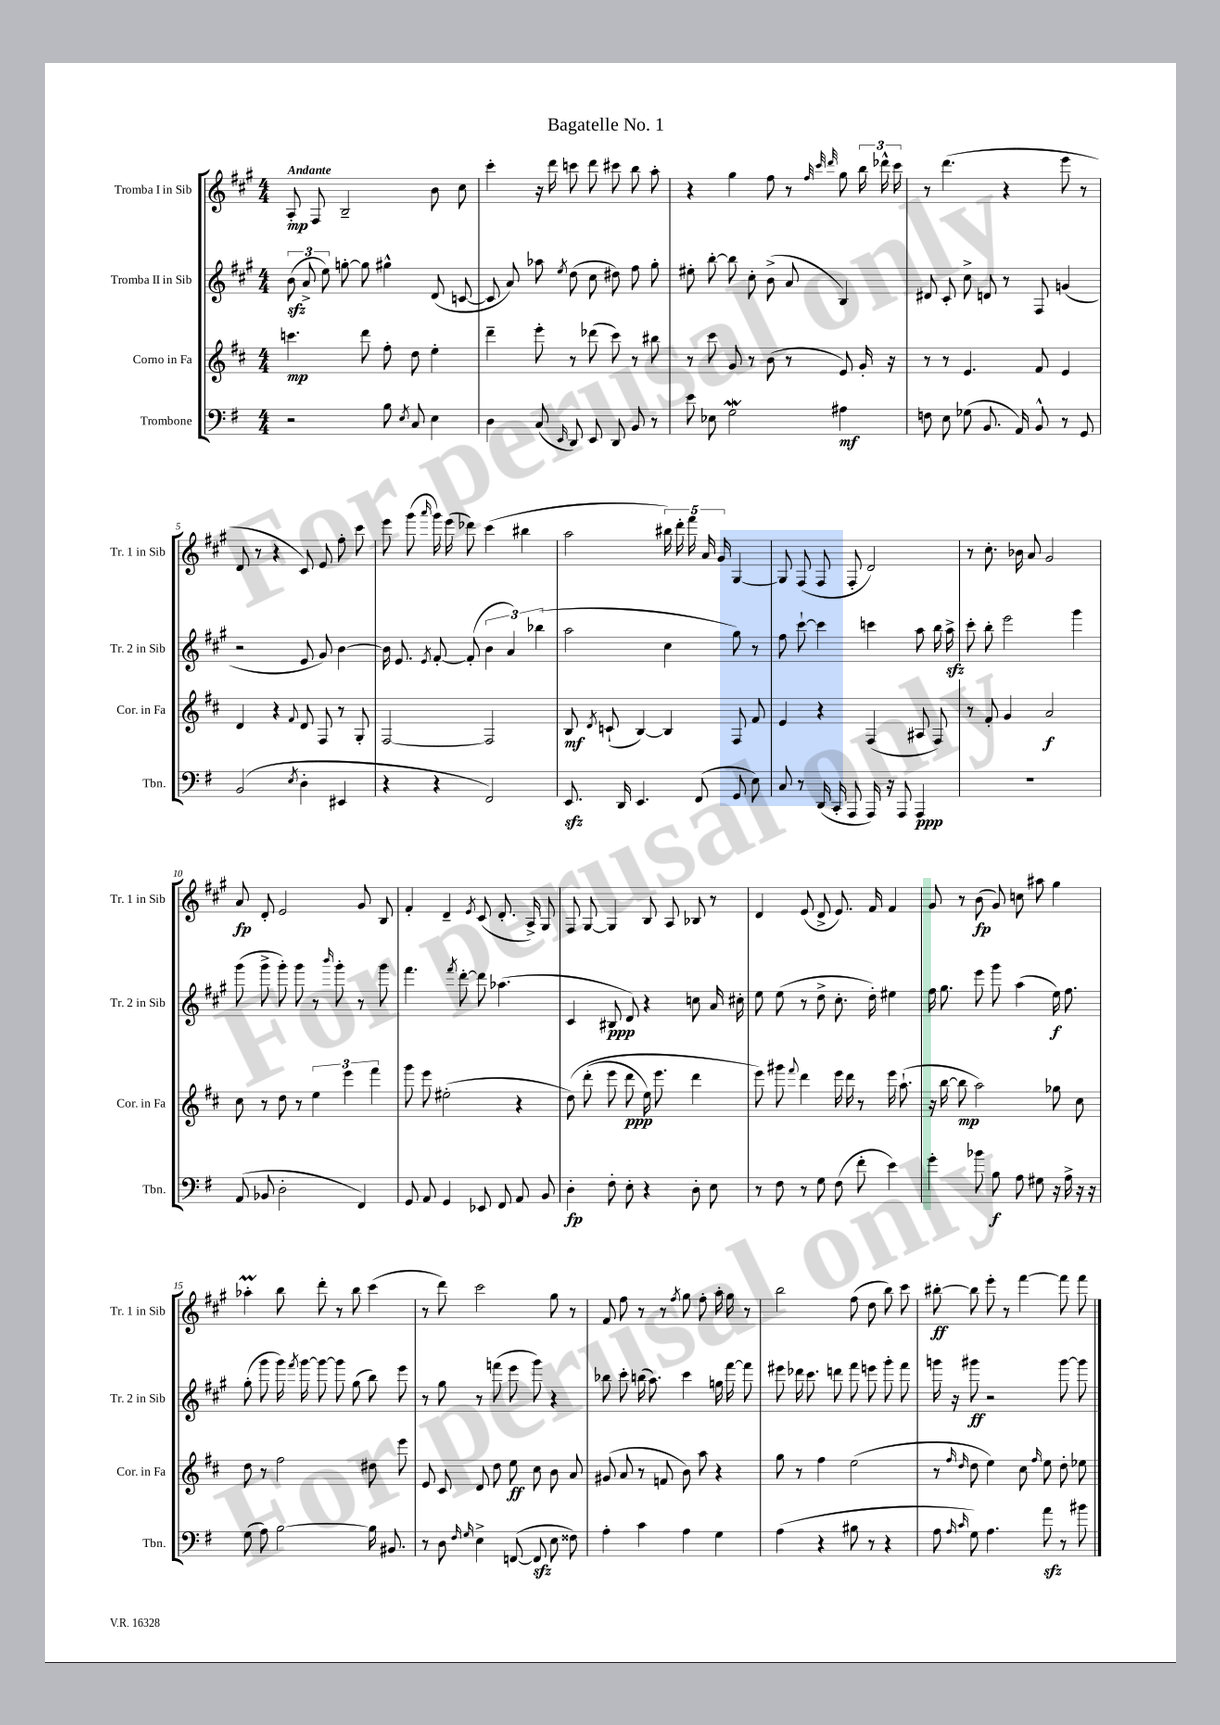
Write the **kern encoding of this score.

**kern	**kern	**kern	**kern
*staff4	*staff3	*staff2	*staff1
*clefF4	*clefG2	*clefG2	*clefG2
*k[f#]	*k[f#c#]	*k[f#c#g#]	*k[f#c#g#]
*M4/4	*M4/4	*M4/4	*M4/4
2r	4.ccc\	(12b\	8A'/
.	.	12a^/	.
.	.	.	8F#/
.	.	12ee\)	.
.	.	[8gg'\	2B~/
.	8ddd\	8gg\]	.
8B\	8ff#'\	4gg#^^\	.
8qE/	.	.	.
8C/	8dd\	.	.
4E\	4ee'\	(8d/	8b\
.	.	[8c/	8cc#\
=	=	=	=
4D\	4ddd~\	8c/]	4ccc#'\
.	.	8a/)	.
(8C/	8eee'\	8aa-\	16r
.	.	.	16ddd\
16qqEE/	.	8qee/	.
8DD/)	8r	(8dd\	8ccc\
8EE/	(8ddd-\	8cc#\	8ddd\
8DD/	8ccc#\)	8dd#\)	8ccc#\
8BB/	8r	8ff#\	8bb\
8r	8bb#\	8gg#'\	8aa'\
=	=	=	=
8e\	8r	8ee#'\	4r
8E-\	8ccc#\	[8bb'\	.
2G\	8g/	8bb\]	4gg#\
.	8r	8cc#'\	.
.	(8b\	(8b^\	8ff#\
.	8r	8a/	8r
.	.	.	32qqff#/
.	.	.	32qqccc#/
.	.	.	32qqddd/
4A#\	8e/)	4B/)	8gg#\
.	16g'/	.	24bb\
.	.	.	24ddd-^^\
.	16r	.	.
.	.	.	24ccc#\
=	=	=	=
8F\	8r	8d#/	8r
8E\	8r	8c#'/	(4.ddd\
(8G-\	4.e/	8cc#^\	.
8.BB/	.	8d/	.
.	.	8r	4r
16AA/)	.	.	.
8BB^^/	8f#/	8F#/	.
8r	4e/	(4g/	8eee\
8GG/	.	.	8r
=	=	=	=
(2BB/	4d/	2r	8d/
.	.	.	8r
.	4r	.	4r
8qE/	8qqf#/	.	.
4D'\	8d/	8e/	8c#/)
.	8F#/	8g#/)	8e/
4EE#/	8r	[4b\	8ff#'\
.	8G'/	.	8ccc#\
=	=	=	=
4r	[2F#/	16b\]	8eee\
.	.	8.e/	.
.	.	.	(8ggg#\
.	.	8qe/	16qqaaa/
4r	.	[8f#'/	16ggg#\)
.	.	.	(16eee\
.	.	(8f#'/]	8ddd-\)
2FF#/)	2F#/]	6b\	(4ccc#\
.	.	6a/)	.
.	.	.	4bb#\
.	.	(6bb-\	.
=	=	=	=
8.EE/	8B/	2aa\	2aa\
.	8qd/	.	.
.	(8c`/	.	.
16DD/	.	.	.
4.EE/	[4B/)	.	.
.	4B/]	4cc#\	20bb#\)
.	.	.	20ddd'\
.	.	.	20fff#\
(8FF#/	.	.	.
.	.	.	20a/
.	.	.	20g#/
8GG/	8F#/	8gg#\)	[4G#/
8E\)	8f#/	8r	.
=	=	=	=
8C/	4e/	8ff#\	8G#/]
8r	.	[8ccc#`\	(8F#/
(16DD/	4r	4ccc#\]	8F#/
16CC'/	.	.	.
8AAA/	.	.	8F#'/
16AAA/)	(4F#/	4ccc\	2d/)
16r	.	.	.
8AAA/	.	.	.
4AAA/	8A#/	8aa\	.
.	8F#/)	16bb\	.
.	.	16aa^\	.
=	=	=	=
1r	8r	8ccc#'\	8r
.	8f#'/	8bb'\	8.cc#'\
.	4g/	2eee\	.
.	.	.	16b-\
.	.	.	8a/
.	2a/	.	2g#/
.	.	4ggg#\	.
=	=	=	=
(8AA/	8cc#\	(8ggg#\	8a/
8BB-/	8r	8ggg#^\	8d'/
2D'\	8dd\	8ggg#'\)	2e/
.	8r	8ggg#\	.
.	6ee\	8r	.
.	.	16qqbbb/	.
.	.	8ggg#'\	.
.	6eee\	.	.
4FF#/)	.	8r	8g#/
.	6fff#\	.	.
.	.	8ggg#\	8B/
=	=	=	=
8GG/	8ggg\	4.fff#\	4f#'/
8AA/	8eee\	.	.
4GG/	(2ee#'\	.	4d~/
.	.	8qfff#/	.
.	.	[8ddd'\	.
.	.	.	8qe/
8EE-/	.	8ddd\]	(8c#/
8FF#/	.	(4.aa-\	8.d'/
8AA/	4r	.	.
.	.	.	16A^/)
8BB/	.	.	8G#/
=	=	=	=
4D'\	&(8dd\)	4c#/	8F#/
.	(8ddd'\	.	[8G#/
8F#'\	8eee\	8B#/	4G#/]
8E'\	8ddd\	8d/)	.
4r	16ee\)	4r	8B/
.	8.eee\	.	.
.	.	.	8A/
8D'\	4ddd\	8cc\	8B-/
8E\	.	16a/	8r
.	.	16cc#'\	.
=	=	=	=
8r	8eee\&)	8ee\	4d/
8F#\	8ggg#\	(8ee\	.
.	8qqfff#/	.	.
8r	4ddd\	8r	(8e/
8G\	.	8dd^\	8d^/
(8F#\	16eee\	8.cc#'\	8.e/)
.	16ddd\	.	.
8f#'\	8r	.	.
.	.	16dd'\)	16f#/
4e\)	16eee\	4ee#\	4f#/
.	(8.aa`\	.	.
=	=	=	=
4g'\	16r	16ff#\	8g#/
.	[16bb\	8.gg#\	.
.	8bb\]	.	8r
8b-\	2aa\)	8eee\	(8b\
8B\	.	8ggg#\	8g#/)
8A\	.	(4aa\	8cc\
8G#\	.	.	8aa#\
16r	8gg-\	16ee\)	4gg#\
16A^\	.	8.ff#\	.
16r	8cc#\	.	.
16r	.	.	.
=	=	=	=
(8G\	8dd\	(8gg#'\	4aa-'\
8A\)	8r	8ggg#\	.
[2B\	2ff#\	16ggg#\)	8bb\
.	.	8qfff#/	.
.	.	[16ggg#\	.
.	.	8ggg#\_	8ddd'\
.	.	8ggg#\]	8r
.	.	(8gg#\	8bb\
16B\]	8dd#\	8bb\)	(4ccc#\
8.BB#/	.	.	.
.	8eee\	8eee\	.
=	=	=	=
8r	8e/	8r	8r
8D\	8c#/	8gg#\	8ddd\)
16qqF#/	.	.	.
16qqG/	.	.	.
4E^\	8d/	8r	2ccc#\
.	8dd\	(8fff\	.
([8FF/	8ee\	8eee\	.
8FF/]	8cc#\	8ggg#\)	.
8E\	8b\	4r	8gg#\
8F##\)	8a/	.	8r
=	=	=	=
4A'\	(8g#/	8bb-\	8f#/
.	8a/	8ccc#'\	8ff#\
4c\	8r	(16bb\	8r
.	.	8.aa\)	.
.	8f/	.	8r
.	.	.	8qff#/
4A\	8b\)	4ccc#\	8gg#\
.	8aa\	.	8ff#'\
4G\	4r	16gg\	16aa'\
.	.	[16fff#\	16gg#\
.	.	8fff#\]	8r
=	=	=	=
(4A\	8gg\	8eee#\	2bb\
.	8r	16ddd-\	.
.	.	8.ccc#\	.
4r	4ff#\	.	.
.	.	8ddd\	.
8B#\	(2ee\	8fff#\	(8ff#\
8r	.	8eee\	8dd\
4r	.	8ggg#'\	8bb\)
.	.	8fff#\	8ccc#\
=	=	=	=
8A\	8r	16ggg\	[8bb#'\
.	.	16r	.
16qqA/	16qqff#/	.	.
16qqc/	16qqdd/	.	.
8G\)	8dd\	8ggg#\	8bb#\]
4.A\	4ee\)	2r	8eee'\
.	.	.	8r
.	8cc#\	.	[4fff#\
.	16qqff#/	.	.
8a\	8ee\	.	.
8r	8dd'\	[8ggg#\	8fff#\]
8b#\	8ee-\	8ggg#\]	8fff#\
==	==	==	==
*-	*-	*-	*-
